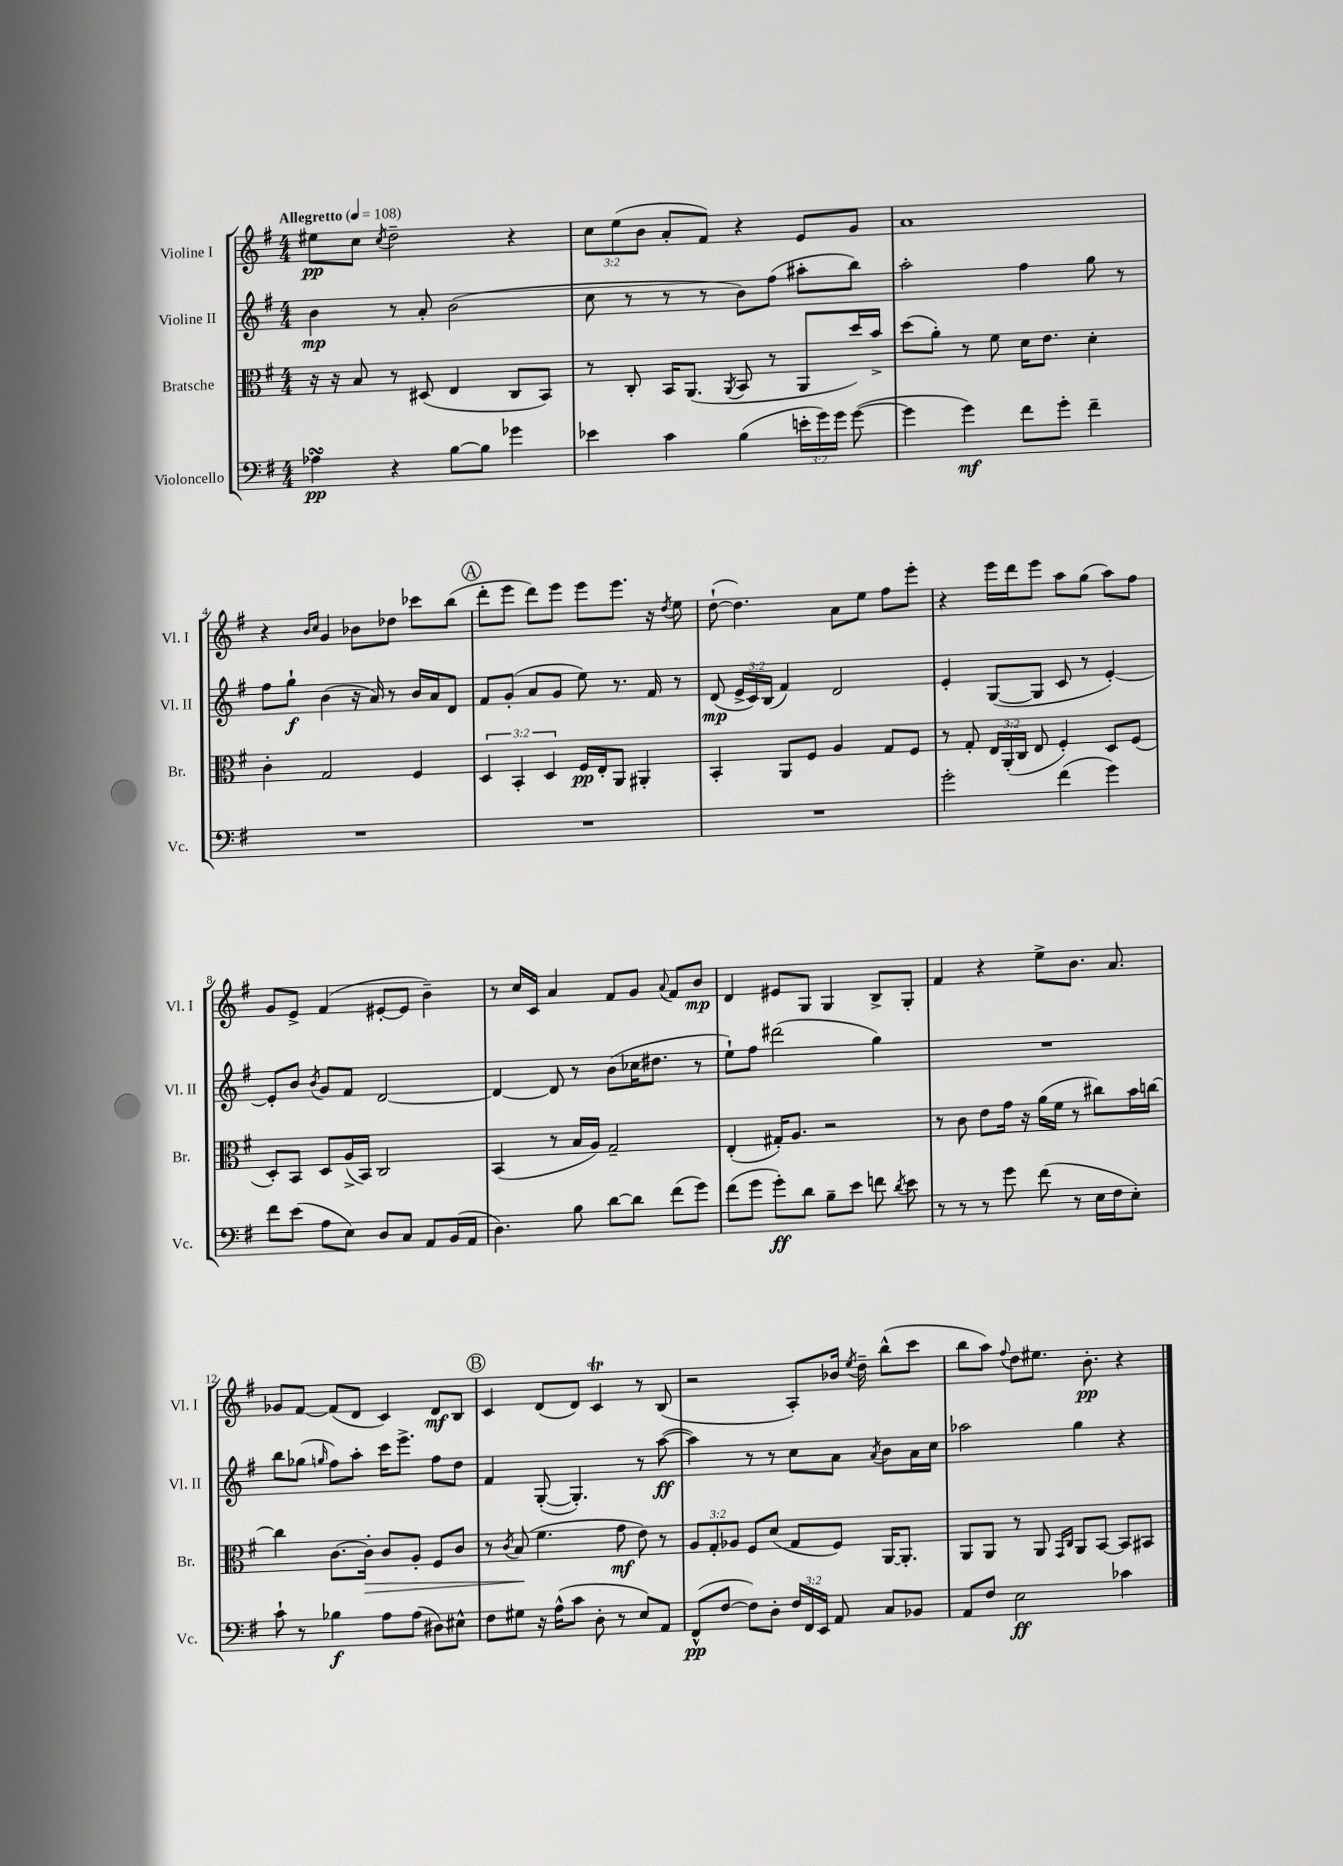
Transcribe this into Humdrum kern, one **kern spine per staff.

**kern	**kern	**kern	**kern
*staff4	*staff3	*staff2	*staff1
*clefF4	*clefC3	*clefG2	*clefG2
*k[f#]	*k[f#]	*k[f#]	*k[f#]
*M4/4	*M4/4	*M4/4	*M4/4
*MM108	*MM108	*MM108	*MM108
4A-	16r	4b	8ee#
.	16r	.	.
.	8B	.	8cc
.	.	.	8qcc
4r	8r	8r	2dd~
.	(8D#	8a'	.
[8B	4E	(2b	.
8B]	.	.	.
4g-	8C	.	4r
.	8BB)	.	.
=	=	=	=
4e-	8r	8cc	12cc
.	.	.	(12ee
.	8C'	8r	.
.	.	.	12b
4c	16BB	8r	8a'
.	(8.AA	.	.
.	.	8r	8f#)
.	8qAA	.	.
(4B	8BB	8b)	4r
.	8r	(8ff#	.
24e'	8AA	8aa#'	8e
24g)	.	.	.
24g	.	.	.
([8g	16dd)	8bb)	8g
.	16b^	.	.
=	=	=	=
4g]	(8dd	2aa'	1a
.	8a')	.	.
4g)	8r	.	.
.	8f#	.	.
8f#	16d	4ff#	.
.	8.e	.	.
8g'	.	.	.
4f#~	4d'	8gg	.
.	.	8r	.
=	=	=	=
1r	4c'	8ff#	4r
.	.	8gg`	.
.	.	.	16qqb
.	.	.	16qqcc
.	2G	(4b	4g
.	.	16r	8b-
.	.	16a)	.
.	.	8r	8dd-
.	4F#	16b	8ccc-
.	.	16a	.
.	.	8d	(8bb
=	=	=	=
1r	6D	8f#	8ddd'
.	.	(8g'	8eee
.	6BB'	.	.
.	.	8a	8ddd)
.	6D	.	.
.	.	8g	8eee
.	16F#	8ee)	8eee
.	16E'	.	.
.	8AA	8.r	8.eee
.	4AA#'	.	.
.	.	16f#	16r
.	.	.	8qdd
.	.	8r	8ee
=	=	=	=
1r	4BB'	(8d	([8dd`
.	.	24e^	4.dd])
.	.	24c)	.
.	.	(24B	.
.	8AA	4f#)	.
.	8F#	.	.
.	4A	2d	8a
.	.	.	8ee
.	8G	.	8ff#
.	8F#	.	8eee'
=	=	=	=
2g'	8r	4e'	4r
.	8G'	.	.
.	24E	([8G	16eee
.	(24AA'	.	.
.	.	.	16ddd
.	24C	.	.
.	8E	8G]	8eee
(4f#	4F#')	8c	8aa
.	.	8r	(8gg
4g)	8D	[4e')	8aa)
.	(8F#	.	8ff#
=	=	=	=
8f#	8D')	8e']	8g
(8e	8BB	8b	8e^
.	.	8qb	.
8A	8D	8g	(4f#
8E)	(16A^	8f#	.
.	16BB)	.	.
8D	2C	[2d	[8e#'
8C	.	.	8e#]
8AA	.	.	4b~)
(16BB	.	.	.
16AA	.	.	.
=	=	=	=
4.D)	(4BB	4d_	8r
.	.	.	16cc
.	.	.	16c
.	8r	8d]	4a
8B	16B	8r	.
.	16A)	.	.
[8d	2G~	(8b	8f#
8d]	.	16cc-	8g
.	.	8.dd#	.
.	.	.	8qqa
(8f#	.	.	8f#
8g)	.	8r	8b
=	=	=	=
(8f#	(4E'	8ee`)	4d
8g	.	8ff#	.
8g')	16G#')	(2ddd#	8e#
.	8.A	.	.
8d	.	.	8G
8B~	2r	.	4G
8e	.	.	.
8f	.	4gg)	8B^
8qd	.	.	.
8e	.	.	8G'
=	=	=	=
8r	8r	1r	4f#
8r	8c	.	.
8r	8e	.	4r
8g	16g	.	.
.	16r	.	.
(8f#	(16a	.	8ee^
.	16f#	.	.
8r	8r	.	8.b
16E	8cc#)	.	.
16F#	.	.	8.a
8E')	16b	.	.
.	[16cc	.	.
=	=	=	=
8c`	4cc]	8bb	8g-
8r	.	(8gg-	[8f#
.	.	16qqgg	.
4B-	[8.c	8ff#)	(8f#]
.	.	8aa'	8d
.	16c']	.	.
8A	8c	16ccc	4c)
.	.	8.eee^	.
(8A	8A'	.	.
8D#)	8F#	8ff#	8d
8E#^^	8c	8dd	8B
=	=	=	=
8F#	8r	4f#	4c
.	8qc	.	.
8G#	(8B	.	.
16r	4.f#	([8G'	(8d
(16A^^	.	.	.
8c	.	4.G'])	8d)
8D'	.	.	4c
8r	8g	.	.
8E)	8e)	8r	8r
8AA	8r	([8aa	(8B
=	=	=	=
(8FF#^^	12A	4aa])	2r
.	12G'	.	.
[8F#	.	.	.
.	12A-	.	.
8F#])	8F#	8r	.
8D'	(8d	8r	.
24F#	8G	8cc	8A')
24FF#	.	.	.
24EE	.	.	.
8AA	8F#)	8a	16b-
.	.	.	8qee
.	.	.	16dd~
.	.	8qa	.
8C	[16AA	8b	(8bb^^
.	8.AA']	.	.
8BB-	.	16a	8ccc
.	.	16cc	.
=	=	=	=
8AA	8AA	2aa-	8bb
8F#	8AA	.	8aa)
.	.	.	8qqff#
2E	8r	.	8dd
.	8AA	.	8.ee#
.	16qqGG	.	.
.	16qqC	.	.
.	8AA	4gg	.
.	.	.	8.b'
.	[8BB	.	.
4c-	8BB]	4r	4r
.	8BB#	.	.
==	==	==	==
*-	*-	*-	*-
